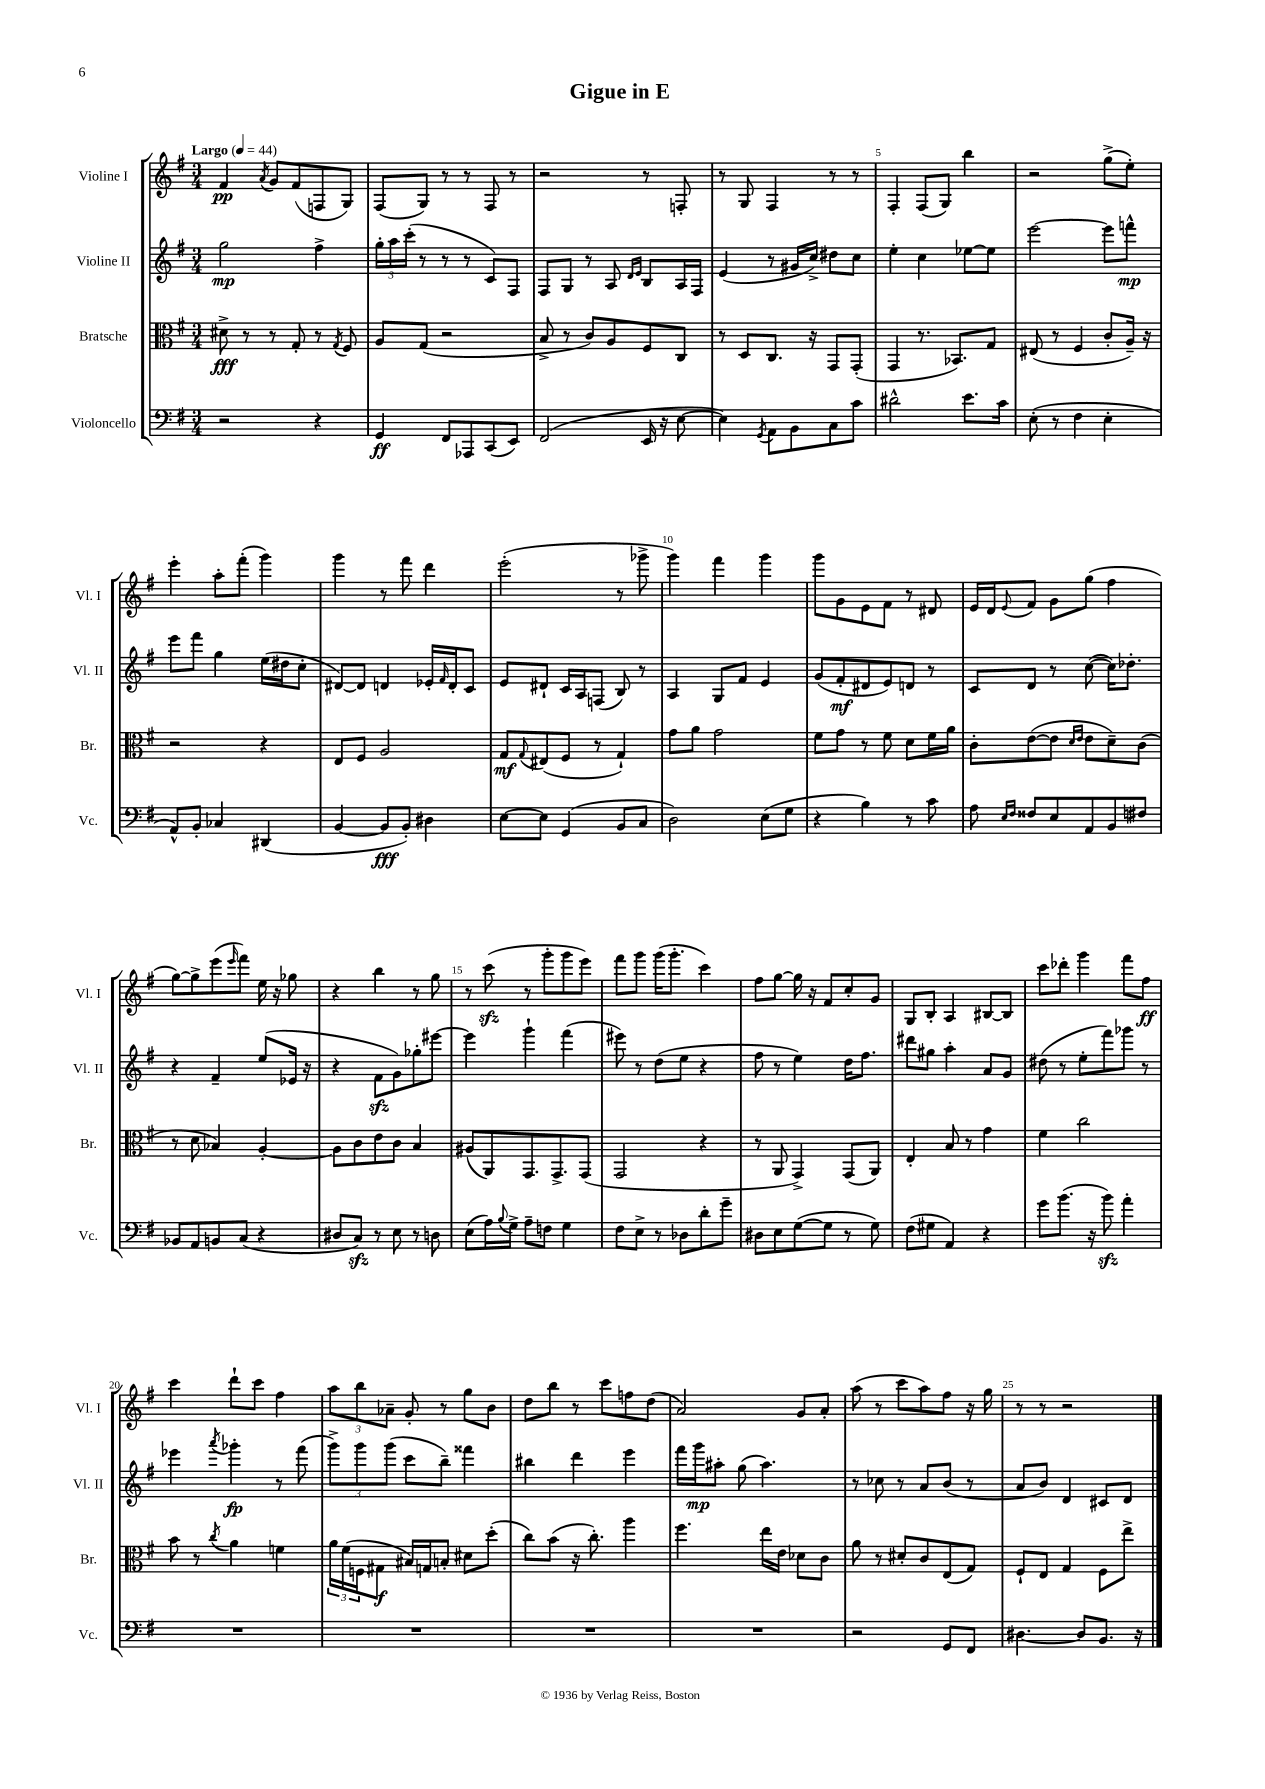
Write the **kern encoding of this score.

**kern	**kern	**kern	**kern
*staff4	*staff3	*staff2	*staff1
*clefF4	*clefC3	*clefG2	*clefG2
*k[f#]	*k[f#]	*k[f#]	*k[f#]
*M3/4	*M3/4	*M3/4	*M3/4
*MM44	*MM44	*MM44	*MM44
2r	8d#^\	2gg\	4f#/
.	8r	.	.
.	.	.	8qa/
.	8r	.	8g/L
.	8G'/	.	(8f#/
4r	8r	4ff#^\	8F/
.	8qG/	.	.
.	8F#/	.	8G/J)
=	=	=	=
4GG/	8A/L	24gg'\LL	(8F#/L
.	.	24aa\	.
.	.	(24ccc'\JJ	.
.	(8G/J	8r	8G/J)
8FF#/L	2r	8r	8r
8AAA-/	.	8r	8r
(8CC/	.	8c/L)	8F#/
8EE/J)	.	8F#/J	8r
=	=	=	=
(2FF#/	8B^/	8F#/L	2r
.	8r	8G/J	.
.	8c/L)	8r	.
.	8A/	8A/	.
.	.	16qqd/LL	.
.	.	16qqe/JJ	.
16EE/	8F#/	8B/L	8r
16r	.	.	.
[8E\	8C/J	16A/L	8F'/
.	.	16F#/JJ	.
=	=	=	=
4E\])	8r	(4e/	8r
.	8D/L	.	8G/
8qGG/	.	.	.
8AA\L	8.C/J	8r	4F#/
8BB\	.	16g#/LL	.
.	16r	16cc^/JJ)	.
8C\	8GG/L	8dd#\L	8r
8c\J	(8GG'/J	8cc\J	8r
=	=	=	=
2d#^^\	4GG/	4ee'\	4F#'/
.	8.r	4cc\	(8F#/L
.	.	.	8G/J)
.	8.BB-/L)	.	.
8.e\L	.	[8ee-\L	4bb\
.	8G/J	8ee-\]J	.
16c\Jk	.	.	.
=	=	=	=
(8E'\	(8E#/	[2eee\	2r
8r	8r	.	.
4F#\	4F#/	.	.
4E'\	8c'/L	8eee\]L	(8gg^\L
.	16A~/Jk)	8fff^^\J	8ee'\J)
.	16r	.	.
=	=	=	=
8AA^^/L)	2r	8eee\L	4eee'\
8BB'/J	.	8fff#\J	.
4C-/	.	4gg\	8aa'\L
.	.	.	(8fff#'\J
(4DD#/	4r	(16ee\LL	4ggg\)
.	.	16dd#\J	.
.	.	8cc'\J	.
=	=	=	=
[4BB/	8E/L	[8d#/L)	4ggg\
.	8F#/J	8d#/]J	.
8BB/]L	2A/	4d/	8r
8BB'/J)	.	.	8fff#\
4D#\	.	16e-'/LL	4ddd\
.	.	16qqf#/	.
.	.	16d'/J	.
.	.	8c/J	.
=	=	=	=
[8E\L	8G/L	8e/L	(2eee'\
.	8qqG/	.	.
8E\]J	(8E#/	8d#`/J	.
(4GG/	8F#/J	16c/LL	.
.	.	16A/J	.
.	8r	(8F/J	.
8BB/L	4G`/)	8B/)	8r
8C/J	.	8r	8ggg-^\
=	=	=	=
2D\)	8g\L	4A/	4ggg\)
.	8a\J	.	.
.	2g\	8G/L	4fff#\
.	.	8f#/J	.
(8E\L	.	4e/	4ggg\
8G\J	.	.	.
=	=	=	=
4r	8f#\L	(8g/L	8ggg\L
.	8g\J	8f#'/	8g\
4B\)	8r	8d#/	8e\
.	8f#\	8e/)	8f#\J
8r	8d\L	8d/J	8r
8c\	16f#\L	8r	8d#/
.	16a\JJ	.	.
=	=	=	=
8A\	8c'\L	8c/L	16e/LL
.	.	.	16d/J
16qqE/LL	.	.	.
16qqF#/JJ	.	.	8qqe/
8F##/L	([8e\	8d/J	8f#/J
8E/	8e\]J	8r	8g\L
.	16qqd/LL	.	.
.	16qqe/JJ	.	.
8AA/	8e\L	([8cc\	(8gg\J
8BB/	8d~\)	16cc\]LK)	4ff#\
.	.	8.dd-'\J	.
8F#/J	(8c\J	.	.
=	=	=	=
8BB-/L	8r	4r	[8gg\L)
8AA/	8d\	.	8gg^\]
8BB/	4B-/)	4f#~/	(8eee\
.	.	.	16qqeee/
(8C/J	.	.	8fff#\J)
4r	[4A'/	(8ee/L	16ee\
.	.	.	16r
.	.	16e-/Jk	8gg-\
.	.	16r	.
=	=	=	=
8D#/L	8A\]L	4r	4r
8C/J)	8c\	.	.
8r	8e\	8f#\L	4bb\
8E\	8c\J	8g\)	.
8r	4B/	8gg-'\	8r
8D\	.	[8eee#\J	8gg\
=	=	=	=
(8E\L	(8A#/L	4eee#\]	8r
16A\L)	8AA/)	.	(8ccc\
8qqB/	.	.	.
16G^\JJ	.	.	.
8A~\L	8.GG/	4ggg`\	8r
8F\J	.	.	8ggg'\L
.	8.GG^/	.	.
4G\	.	(4fff#\	8ggg\
.	(8GG/J	.	8eee\J)
=	=	=	=
8F#\L	2GG/	8eee#\)	8fff#\L
8E^\J	.	8r	8ggg\J
8r	.	(8dd\L	(16ggg\LK
.	.	.	8.ggg'\J
8D-\L	.	8ee\J	.
8d'\	4r	4r	4ccc\)
8g~\J	.	.	.
=	=	=	=
8D#\L	8r	8ff#\	8ff#\L
8E\	8AA/	8r	[8gg\J
([8G\	4GG^/)	4ee\)	16gg\]
.	.	.	16r
8G\]J	.	.	8f#/L
8r	(8GG/L	16dd\LK	8cc'/
.	.	8.ff#\J	.
8G\)	8AA/J)	.	8g/J
=	=	=	=
(8F#\L	4E'/	8ddd#\L	8G/L
8G#\J	.	8gg#\J	8B'/J
4AA/)	8B/	4aa'\	4A/
.	8r	.	.
4r	4g\	8a/L	[8B#/L
.	.	8g/J	8B#/]J
=	=	=	=
8g\L	4f#\	(8dd#\	8ccc\L
(8.b\J	.	8r	8ddd-'\J
.	2cc\	8ee'\L	4ggg\
16r	.	.	.
8b\)	.	8fff#\)	.
4a'\	.	8ggg-\J	8fff#\L
.	.	8r	8ff#\J
=	=	=	=
2.r	8b\	4eee-\	4ccc\
.	8r	.	.
.	8qcc/	8qaaa/	.
.	4a\	4ggg-'\	8ddd`\L
.	.	.	8ccc\J
.	4f\	8r	4ff#\
.	.	(8fff#\	.
=	=	=	=
2.r	24a\LL	12ggg^\L)	12aa\L
.	(24f#\	.	.
.	24F\J	12ggg\	12bb\
.	8G#\J	.	.
.	.	(12ggg\J	12a-~\J
.	16B#/LL)	8ccc\L	8g'/
.	16G/J	.	.
.	8B'/J	8bb~\J)	8r
.	8d#\L	4fff##\	8gg\L
.	(8dd'\J	.	8b\J
=	=	=	=
2.r	8cc\L)	4bb#\	8dd\L
.	(8b\J	.	8bb\J
.	16r	4ddd\	8r
.	8.cc'\)	.	.
.	.	.	8ccc\L
.	4aa\	4eee\	8ff\
.	.	.	(8dd\J
=	=	=	=
2.r	4.ff#\	16fff#\LL	2a/)
.	.	16ggg\J	.
.	.	8aa#'\J	.
.	.	(8gg\	.
.	16ee\LL	4.aa#\)	.
.	16e\JJ	.	.
.	8d-\L	.	8g/L
.	8c\J	.	8a'/J
=	=	=	=
2r	8a\	8r	(8aa\
.	8r	8cc-\	8r
.	8d#'/L	8r	8ccc\L
.	8c/	8a/L	8aa\)
8GG/L	(8E/	(8b/J	8ff#\J
8FF#/J	8G/J)	8r	16r
.	.	.	16gg\
=	=	=	=
[4.D#\	8F#`/L	8a/L	8r
.	8E/J	8b/J)	8r
.	4G/	4d/	2r
8D#/]L	.	.	.
8.BB/J	8F#\L	8c#/L	.
.	8ee^\J	8d/J	.
16r	.	.	.
==	==	==	==
*-	*-	*-	*-
